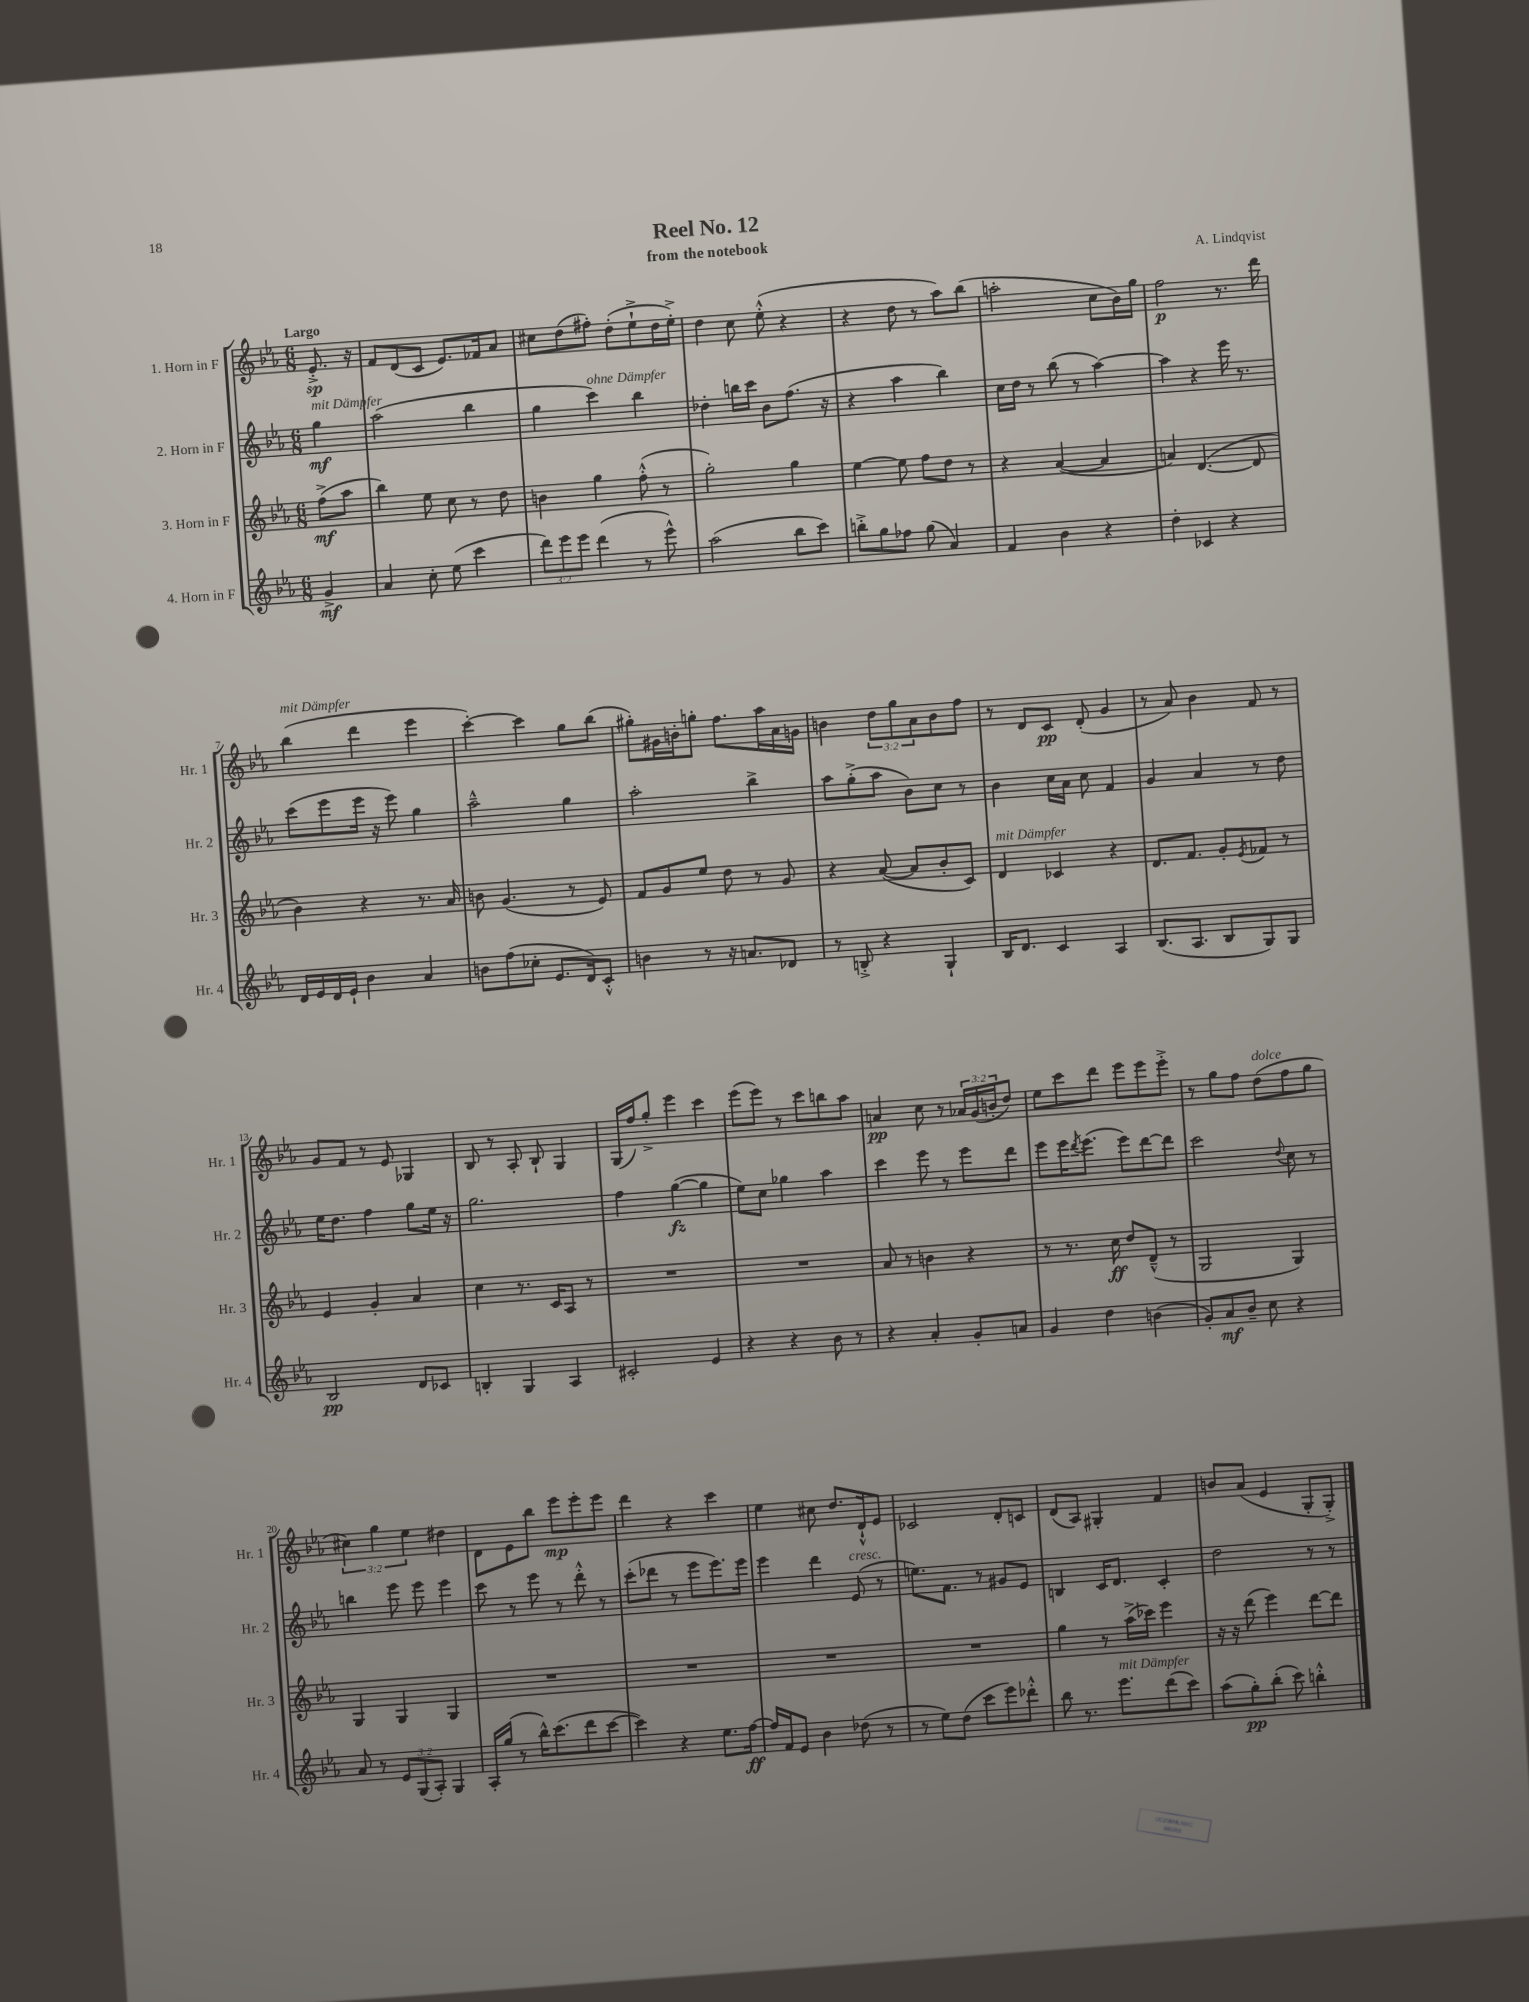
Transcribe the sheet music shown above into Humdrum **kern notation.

**kern	**dynam	**kern	**dynam	**kern	**dynam	**kern	**dynam
*part4	*part4	*part3	*part3	*part2	*part2	*part1	*part1
*staff4	*staff4	*staff3	*staff3	*staff2	*staff2	*staff1	*staff1
*I"4. Horn in F	*	*I"3. Horn in F	*	*I"2. Horn in F	*	*I"1. Horn in F	*
*I'Hr. 4	*	*I'Hr. 3	*	*I'Hr. 2	*	*I'Hr. 1	*
*clefG2	*	*clefG2	*	*clefG2	*	*clefG2	*
*k[b-e-a-]	*	*k[b-e-a-]	*	*k[b-e-a-]	*	*k[b-e-a-]	*
*M6/8	*	*M6/8	*	*M6/8	*	*M6/8	*
=	=	=	=	=	=	=	=
!	!	!	!	!	!	!LO:TX:a:B:t=Largo	!
!	!	!	!	!LO:TX:a:i:t=mit Dämpfer	!	!	!
4g^/	mf	(8ff^\L	mf	4gg\	mf	8.e-'^/	sp
.	.	8aa-\J	.	.	.	.	.
.	.	.	.	.	.	16r	.
=1	=1	=1	=1	=1	=1	=1	=1
4a-/	.	4bb-\)	.	(2aa-\	.	8f/L	.
.	.	.	.	.	.	(8d/	.
8cc'\	.	8ee-\	.	.	.	8c/J	.
(8ee-\	.	8cc\	.	.	.	8.e-/L)	.
4ccc\	.	8r	.	4bb-\	.	.	.
.	.	.	.	.	.	16f-X/k	.
.	.	8dd\	.	.	.	8a-/J	.
=2	=2	=2	=2	=2	=2	=2	=2
12ddd\L)	.	4bn\	.	4gg\	.	8cc#X\L	.
12eee-\	.	.	.	.	.	.	.
.	.	.	.	.	.	(8dd\	.
12eee-\J	.	.	.	.	.	.	.
!	!	!	!	!LO:TX:a:i:t=ohne Dämpfer	!	!	!
(4ddd\	.	4gg\	.	4ccc\)	.	8ff#X'\J)	.
.	.	.	.	.	.	(8dd'\L	.
8r	.	(8ff'^^\	.	4bb-\	.	8ee-`^\	.
8eee-^^\)	.	8r	.	.	.	16dd\L	.
.	.	.	.	.	.	16ee-'^\JJ)	.
=3	=3	=3	=3	=3	=3	=3	=3
(2aa-\	.	2gg'\)	.	4dd-X'\	.	4dd\	.
.	.	.	.	16bbn\LL	.	8cc\	.
.	.	.	.	16ccc\JJ	.	.	.
.	.	.	.	8b-\L	.	(8ee-'^^\	.
8bb-\L	.	4gg\	.	(8.ff\J	.	4r	.
8ccc\J)	.	.	.	.	.	.	.
.	.	.	.	16r	.	.	.
=4	=4	=4	=4	=4	=4	=4	=4
8bbn'^\L	.	[4ee-\	.	4r	.	4r	.
8gg\	.	.	.	.	.	.	.
8ff-X\J	.	8ee-\]	.	4aa-\	.	8dd\	.
(8gg\	.	8ff\L	.	.	.	8r	.
4a-/)	.	8dd\J	.	4bb-\)	.	8aa-\L)	.
.	.	8r	.	.	.	(8bb-\J	.
=5	=5	=5	=5	=5	=5	=5	=5
4f/	.	4r	.	16cc\LL	.	2aan'\	.
.	.	.	.	16dd\JJ	.	.	.
.	.	.	.	8r	.	.	.
4b-\	.	([4a-/	.	(8bb-\	.	.	.
.	.	.	.	8r	.	.	.
4r	.	4a-/]	.	[4aa-\)	.	8cc\L	.
.	.	.	.	.	.	16b-\L)	.
.	.	.	.	.	.	16gg\JJ	.
=6	=6	=6	=6	=6	=6	=6	=6
4dd'\	.	4an/)	.	4aa-\]	.	2ff\	p
4c-X/	.	([4.d/	.	4r	.	.	.
4r	.	.	.	16eee-\	.	8.r	.
.	.	.	.	8.r	.	.	.
.	.	8d/]	.	.	.	.	.
.	.	.	.	.	.	16ddd\	.
!!LO:LB:g=z
=7	=7	=7	=7	=7	=7	=7	=7
!	!	!	!	!	!	!LO:TX:a:i:t=mit Dämpfer	!
16d/LL	.	4b-\)	.	(8ccc\L	.	(4bb-\	.
16e-/	.	.	.	.	.	.	.
16d/	.	.	.	8eee-\	.	.	.
16e-`/JJ	.	.	.	.	.	.	.
4b-\	.	4r	.	16eee-\Jk	.	4ddd\	.
.	.	.	.	16r	.	.	.
.	.	.	.	8eee-\)	.	.	.
4a-/	.	8.r	.	4gg\	.	4eee-\	.
.	.	16a-/	.	.	.	.	.
=8	=8	=8	=8	=8	=8	=8	=8
8bn\L	.	8bn\	.	2aa-~^^\	.	[4ccc'\)	.
(8ff\	.	(4.g/	.	.	.	.	.
8cc-X'\J	.	.	.	.	.	4ccc\]	.
8.e-/L	.	.	.	.	.	.	.
.	.	8r	.	4gg\	.	8gg\L	.
16d/k)	.	.	.	.	.	.	.
8c'^^/J	.	8e-/)	.	.	.	(8bb-\J	.
=9	=9	=9	=9	=9	=9	=9	=9
4bn\	.	8f/L	.	2aa-'\	.	8gg#X'\L)	.
.	.	8g/	.	.	.	16g#X\L	.
.	.	.	.	.	.	16bn'\J	.
8r	.	8ee-/J	.	.	.	8ggn'\J	.
16r	.	8dd\	.	.	.	8.ff\L	.
8.an/L	.	.	.	.	.	.	.
.	.	8r	.	4bb-^\	.	.	.
.	.	.	.	.	.	16aa-\L	.
8d-X/J	.	8g/	.	.	.	16a-\	.
.	.	.	.	.	.	16gn\JJ	.
=10	=10	=10	=10	=10	=10	=10	=10
8r	.	4r	.	8aa-\L	.	4bn\	.
8Bn'^/	.	.	.	(8gg'^\	.	.	.
4r	.	([8a-/	.	8aa-\J	.	12dd\L	.
.	.	.	.	.	.	12gg\	.
.	.	8a-/L]	.	8b-\L)	.	.	.
.	.	.	.	.	.	12a-\	.
4G`/	.	8b-'/	.	8cc\J	.	8b\	.
.	.	8c/J)	.	8r	.	8ff\J	.
=11	=11	=11	=11	=11	=11	=11	=11
!	!	!LO:TX:a:i:t=mit Dämpfer	!	!	!	!	!
16B-/KL	.	4d/	.	4b-\	.	8r	.
8.d/J	.	.	.	.	.	.	.
.	.	.	.	.	.	8d/L	.
4c/	.	4c-X/	.	16cc\LL	.	8c/J	pp
.	.	.	.	16a-\JJ	.	.	.
.	.	.	.	8cc\	.	(8d'/	.
4A-/	.	4r	.	4f/	.	4g/	.
=12	=12	=12	=12	=12	=12	=12	=12
(8.B-/L	.	8.d/L	.	4g/	.	8r	.
.	.	.	.	.	.	8a-/)	.
8.A-/J	.	8.f/J	.	.	.	.	.
.	.	.	.	4a-/	.	4b-\	.
8B-/L	.	8g'/L	.	.	.	.	.
.	.	8qe-/	.	.	.	.	.
8G/)	.	8f-X/J	.	8r	.	8f/	.
8G/J	.	8r	.	8dd\	.	8r	.
!!LO:LB:g=z
=13	=13	=13	=13	=13	=13	=13	=13
2B-/	pp	4e-/	.	16ee-\KL	.	8g/L	.
.	.	.	.	8.dd\J	.	.	.
.	.	.	.	.	.	8f/J	.
.	.	4g'/	.	4ff\	.	8r	.
.	.	.	.	.	.	8e-/	.
8d/L	.	4a-/	.	8gg\L	.	4G-X/	.
8c-X/J	.	.	.	16ee-\Jk	.	.	.
.	.	.	.	16r	.	.	.
=14	=14	=14	=14	=14	=14	=14	=14
4Bn'/	.	4cc\	.	2.gg\	.	8B-/	.
.	.	.	.	.	.	8r	.
4G/	.	8.r	.	.	.	8A-'/	.
.	.	.	.	.	.	8B-`/	.
.	.	16c/KL	.	.	.	.	.
4A-/	.	8A-/J	.	.	.	4G/	.
.	.	8r	.	.	.	.	.
=15	=15	=15	=15	=15	=15	=15	=15
2c#X'/	.	2.r	.	4ff\	.	(16G/LL	.
.	.	.	.	.	.	16ff/J)	.
.	.	.	.	.	.	8gg'^/J	.
.	.	.	.	([4gg\	fz	4eee-\	.
4e-/	.	.	.	4gg\]	.	4ccc\	.
=16	=16	=16	=16	=16	=16	=16	=16
4r	.	2.r	.	8ee-\L)	.	(8eee-\L	.
.	.	.	.	8cc\J	.	8eee-\J)	.
4r	.	.	.	4gg-X\	.	8r	.
.	.	.	.	.	.	8ccc\L	.
8b-\	.	.	.	4aa-\	.	8bbn\	.
8r	.	.	.	.	.	8aa-\J	.
=17	=17	=17	=17	=17	=17	=17	=17
4r	.	8a-/	.	4ccc\	.	4an/	pp
.	.	8r	.	.	.	.	.
4a-'/	.	4bn\	.	8eee-\	.	8cc\	.
.	.	.	.	8r	.	8r	.
8g'/L	.	4r	.	8eee-\L	.	24a-X/LL	.
.	.	.	.	.	.	(24g/	.
.	.	.	.	.	.	24bn'/J	.
8an/J	.	.	.	8ddd\J	.	8dd/J)	.
=18	=18	=18	=18	=18	=18	=18	=18
4g/	.	8r	.	8eee-\L	.	8ee-\L	.
.	.	8.r	.	16eee-\K	.	8ccc\	.
.	.	.	.	8qddd/	.	.	.
.	.	.	.	(8.eee-\J	.	.	.
4dd\	.	.	.	.	.	8ddd\J	.
.	.	16cc\	ff	.	.	.	.
.	.	8dd/L	.	8eee-\L)	.	8eee-\L	.
(4bn\	.	(8d~^^/J	.	[8ddd\	.	8eee-\	.
.	.	8r	.	8ddd\J]	.	8eee-'^\J	.
=19	=19	=19	=19	=19	=19	=19	=19
8g'/L)	.	2G/	.	2ccc\	.	8r	.
8a-/	mf	.	.	.	.	8gg\L	.
8b-~/J	.	.	.	.	.	8ff\J	.
!	!	!	!	!	!	!LO:TX:a:i:t=dolce	!
8cc\	.	.	.	.	.	(8dd\L	.
.	.	.	.	8qqdd/	.	.	.
4r	.	4G/)	.	8cc\	.	8ff\	.
.	.	.	.	8r	.	8gg\J	.
!!LO:LB:g=z
=20	=20	=20	=20	=20	=20	=20	=20
8a-/	.	4G/	.	4bbn\	.	6cc#X\)	.
8r	.	.	.	.	.	.	.
.	.	.	.	.	.	6gg\	.
12e-/L	.	4G/	.	8eee-\	.	.	.
(12G/	.	.	.	.	.	6ee-\	.
.	.	.	.	8eee-\	.	.	.
12A-'/J)	.	.	.	.	.	.	.
4G/	.	4G/	.	4eee-\	.	4dd#X\	.
=21	=21	=21	=21	=21	=21	=21	=21
16A-'/LL	.	2.r	.	8ccc\	.	8d\L	.
(16gg/JJ	.	.	.	.	.	.	.
8r	.	.	.	8r	.	8e-\	.
16bb-^^\KL)	.	.	.	8eee-\	.	8bb-\J	.
(8.ccc\	.	.	.	.	.	.	.
.	.	.	.	8r	.	8eee-\L	mp
8ddd\	.	.	.	8ddd'^^\	.	8eee-'\	.
[8ccc\J	.	.	.	8r	.	8eee-\J	.
=22	=22	=22	=22	=22	=22	=22	=22
4ccc\])	.	2.r	.	(8ccc'\L	.	4ddd\	.
.	.	.	.	8ddd-X\J	.	.	.
4r	.	.	.	8r	.	4r	.
.	.	.	.	8eee-\L	.	.	.
8.ee-\L	.	.	.	8.eee-\)	.	4ccc\	.
[16ff\Jk	ff	.	.	16eee-\Jk	.	.	.
=23	=23	=23	=23	=23	=23	=23	=23
16ff/LL]	.	2.r	.	4eee-\	.	4ee-\	.
16f/J	.	.	.	.	.	.	.
8e-/J	.	.	.	.	.	.	.
4b-\	.	.	.	4ddd\	.	8cc#X\	.
.	.	.	.	.	.	8.dd/L	.
!	!	!	!	!LO:TX:a:i:t=cresc.	!	!	!
(8dd-X\	.	.	.	(8e-/	.	.	.
.	.	.	.	.	.	16d`^^/k	.
8r	.	.	.	8r	.	8e-/J	.
=24	=24	=24	=24	=24	=24	=24	=24
8r	.	2.r	.	8.een\L)	.	2c-X/	.
8ee-\L)	.	.	.	.	.	.	.
.	.	.	.	8.f\J	.	.	.
(8dd\J	.	.	.	.	.	.	.
8ccc\L	.	.	.	8r	.	.	.
8eee-\)	.	.	.	8g#X/L	.	8d'/L	.
8ddd-X'^^\J	.	.	.	8e-/J	.	8cn/J	.
=25	=25	=25	=25	=25	=25	=25	=25
8bb-\	.	4gg\	.	4Bn/	.	(8d/L	.
8.r	.	.	.	.	.	8A-/J)	.
.	.	8r	.	16c/KL	.	4G#X'/	.
!LO:TX:a:i:t=mit Dämpfer	!	!	!	!	!	!	!
8.eee-\L	.	.	.	8.d/J	.	.	.
.	.	(16aa-^\LL	.	.	.	.	.
.	.	16ccc-X\JJ)	.	.	.	.	.
(8ddd\	.	4eee-\	.	4c'/	.	4f/	.
8ccc\J)	.	.	.	.	.	.	.
=26	=26	=26	=26	=26	=26	=26	=26
(8aa-\L	.	16r	.	2dd\	.	8bn/L	.
.	.	16r	.	.	.	.	.
8gg'\)	pp	(8ddd\	.	.	.	(8a-/J	.
(8bb-'\J	.	4eee-\)	.	.	.	4e-/	.
8ccc\)	.	.	.	.	.	.	.
4bbn'^^\	.	[8ddd\L	.	8r	.	8G'/L	.
.	.	8ddd\J]	.	8r	.	8G'^/J)	.
==	==	==	==	==	==	==	==
*-	*-	*-	*-	*-	*-	*-	*-
